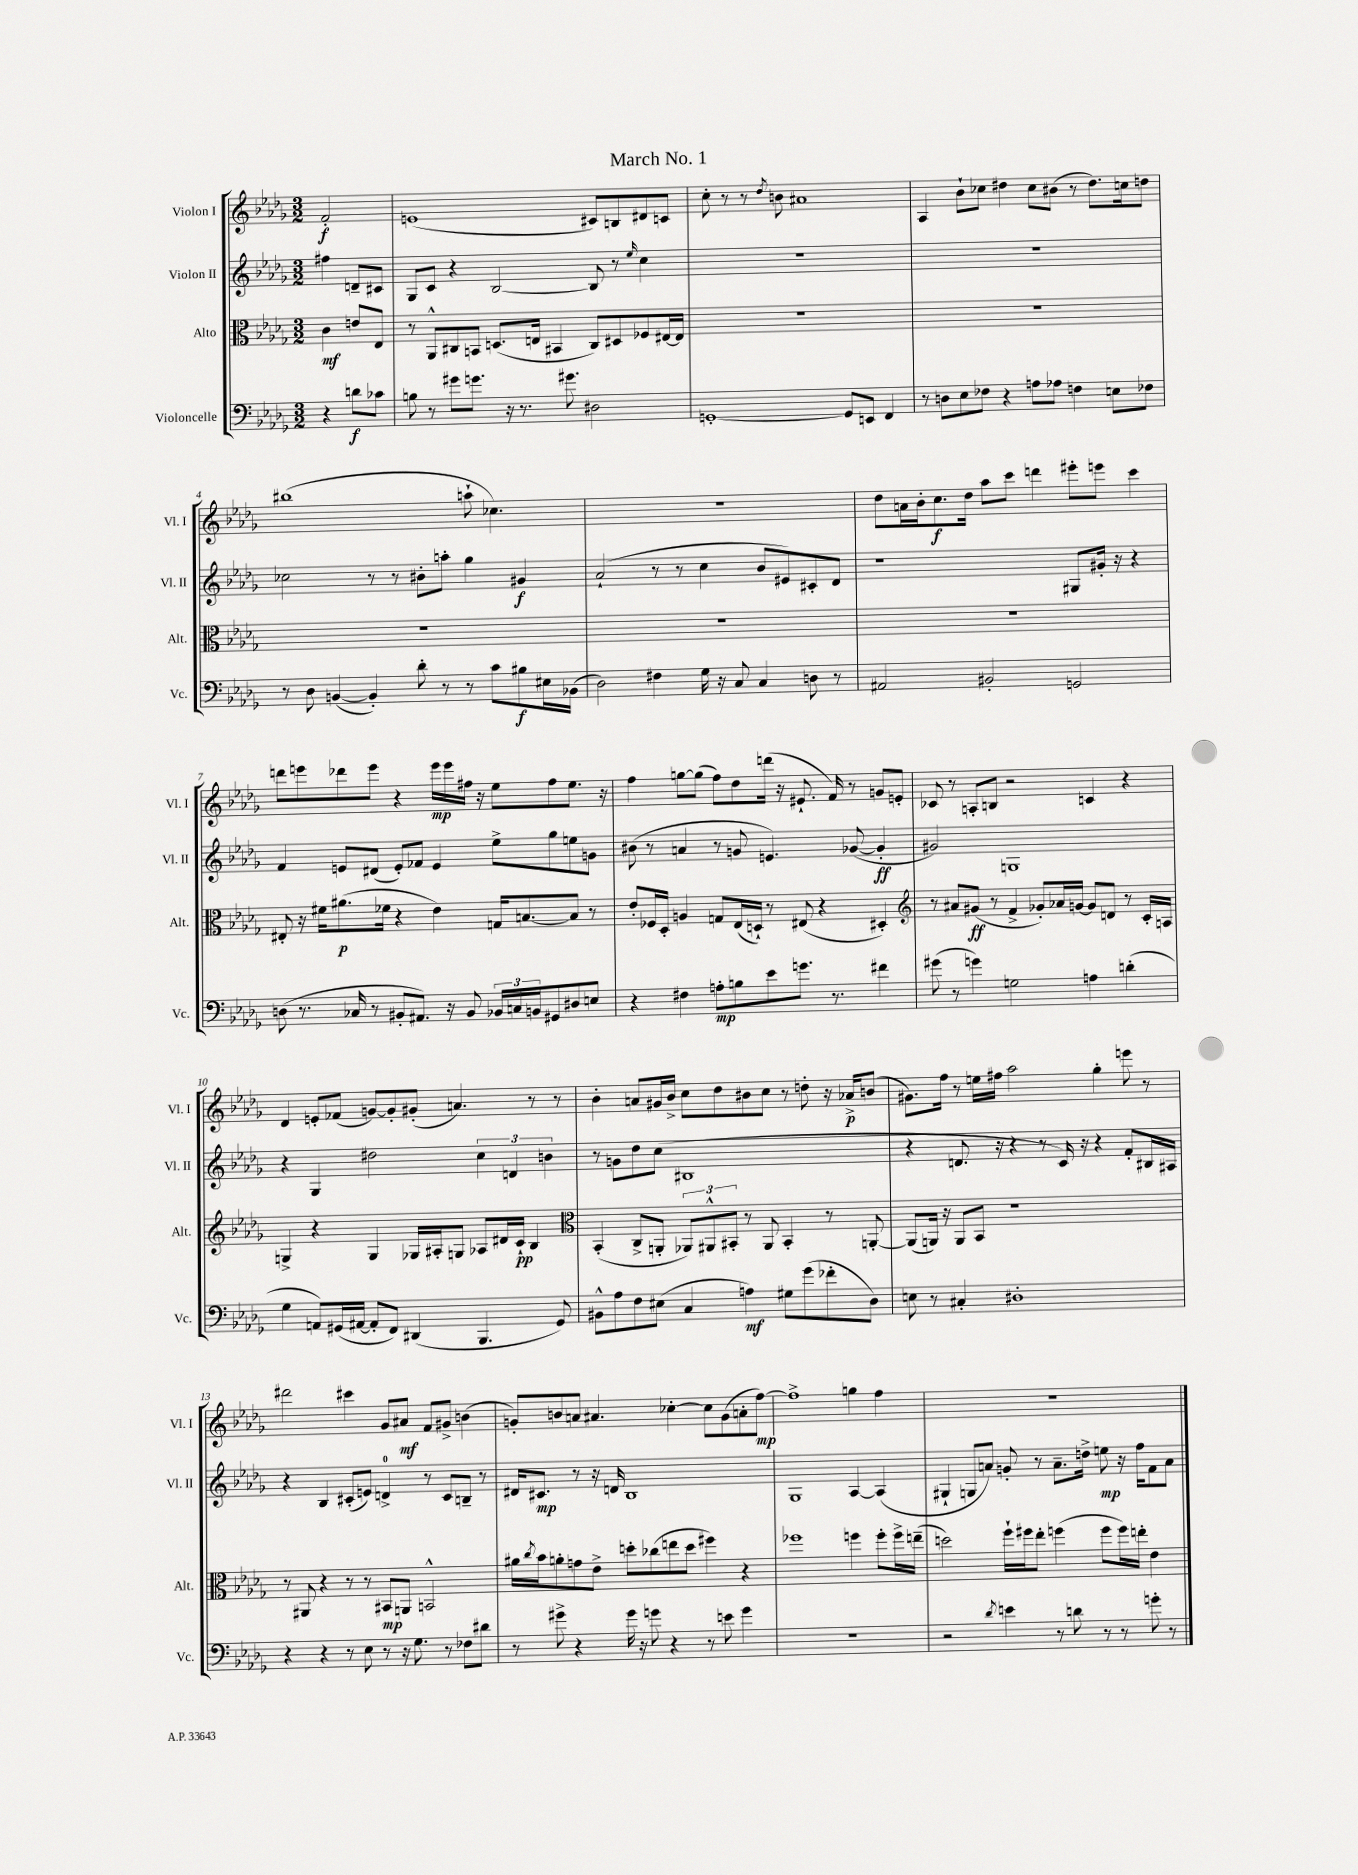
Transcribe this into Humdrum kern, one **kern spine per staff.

**kern	**kern	**kern	**kern
*staff4	*staff3	*staff2	*staff1
*clefF4	*clefC3	*clefG2	*clefG2
*k[b-e-a-d-g-]	*k[b-e-a-d-g-]	*k[b-e-a-d-g-]	*k[b-e-a-d-g-]
*M3/2	*M3/2	*M3/2	*M3/2
4r	4c	4ff#	2f'
8d	8e	8d~	.
8c-	8E-	8c#	.
=	=	=	=
8B	8r	8G-	(1e
8r	8AA-^^	8c	.
8g#	8C#	4r	.
8.g	8BB	.	.
.	(8.D	[2B-	.
16r	.	.	.
8.r	.	.	.
.	16E	.	.
.	4BB#	.	.
8.g#	.	.	.
2D#	8C#)	8B-]	8c#)
.	8D#	8r	8B
.	.	16qqee-	.
.	8F-	4cc	8d#
.	[16E#	.	8c
.	16E#]	.	.
=	=	=	=
[1GG'	1.r	1.r	8cc'
.	.	.	8r
.	.	.	8r
.	.	.	8qdd-
.	.	.	8b
.	.	.	1a#
8GG]	.	.	.
8EE	.	.	.
4FF	.	.	.
=	=	=	=
8r	1.r	1.r	4A-
8D	.	.	.
8E-	.	.	8b-`
8F-	.	.	8cc-
4r	.	.	4dd#
8A	.	.	8cc-
8A-	.	.	(8b#
4F	.	.	8r
.	.	.	8.dd#)
8E	.	.	.
.	.	.	16cc
8F-	.	.	8dd
=	=	=	=
8r	1.r	2cc-	(1bb#
8D-	.	.	.
([4BB	.	.	.
4BB'])	.	8r	.
.	.	8r	.
8d-'	.	8b#'	.
8r	.	8aa'	.
8r	.	4gg-	8aa`
8c	.	.	4.cc-)
8B#	.	4g#	.
16E#	.	.	.
(16BB-	.	.	.
=	=	=	=
2D-)	1.r	(2a-`	1.r
4F#	.	8r	.
.	.	8r	.
16G-	.	4cc	.
16r	.	.	.
8C	.	.	.
4C	.	8b-	.
.	.	8e#)	.
8D	.	8c#'	.
8r	.	8d-	.
=	=	=	=
2AA#	1.r	1r	8dd-
.	.	.	16a
.	.	.	16b-'
.	.	.	8.cc
.	.	.	16dd-
2BB#'	.	.	8aa-
.	.	.	8ccc
.	.	.	4ddd
2GG	.	8G#	8eee#'
.	.	16g#'	8eee
.	.	16r	.
.	.	4r	4ccc
=	=	=	=
(8D	8E#'	4f	8ddd
8.r	16r	.	8eee
.	16f#	.	.
.	(8.a#	8e	8ddd-
16C-	.	.	.
8r	.	(8d#	8eee
.	16f-	.	.
8BB#'	4r	8e')	4r
8.AA#)	.	8f-	.
.	4e-)	4e	16eee
16r	.	.	16eee
8BB#	.	.	16ff#
.	.	.	16r
24BB-	16G	8ee-^	8ee-
24C	.	.	.
.	[8.B	.	.
24BB	.	.	.
8GG#	.	8gg-	8ff#
8D#	8B]	8ee	8.ee-
8E	8r	8g	.
.	.	.	16r
=	=	=	=
4r	8e-'	(8b#	4ff
.	16F-	8r	.
.	16D-'	.	.
4F#	4A	4a	[8gg
.	.	.	(8gg]
8A'	8G	8r	8ff)
8B	(16E-	8g	8dd-
.	16D`)	.	.
8e-	8r	4.e)	(16ddd
.	.	.	16r
8.g	(8E#	.	8.e#`
.	4r	.	.
8.r	.	.	16f)
.	.	([8g-	8r
4f#	4D#')	4g-']	8g
.	.	.	8e'
=	=	=	=
*	*clefG2	*	*
(8g#	8r	2g#)	8c-
8r	8a#	.	8r
4g)	(8g#	.	8A'
.	8r	.	8B
2G	4f^	1G	2r
.	8g-')	.	.
.	16a-	.	.
.	[16g	.	.
4A	8g]	.	4c
.	8d	.	.
(4d'	8r	.	4r
.	16c'	.	.
.	16A	.	.
=	=	=	=
4G-	4G^	4r	4d-
8AA)	4r	4G-	8e'
(16GG#	.	.	(8f-
[16AA#	.	.	.
8AA#']	4G	2dd#	[8g)
8FF)	.	.	8g']
(4DD#	16G-	.	(8g#'
.	16A#'	.	.
.	8G	.	4.a)
4.BBB-	8A-	6cc	.
.	16d#	.	.
.	.	6d	.
.	16c`	.	.
.	4B-	.	8r
.	.	6b	.
8GG#)	.	.	8r
=	=	=	=
*	*clefC3	*	*
8BB#^^	(4BB-'	8r	4b-'
8A-	.	8g	.
8F	8C^	8dd-	8a
(8E#	8AA'	(8cc	16g#
.	.	.	16b-^
4C	12AA-)	1B#	8cc
.	12AA#^^	.	.
.	.	.	8dd-
.	12BB#'	.	.
4A)	8r	.	8b#
.	8AA#	.	8cc
8G#	4BB#'	.	8r
(8g-	.	.	8dd'
8f-'	8r	.	16r
.	.	.	16a-^
8D-)	[8AA'	.	(8b
=	=	=	=
8E	(8AA]	4r	8.g#)
8r	16AA)	.	.
.	16r	.	16ff
4C#'	8AA	8.d	8r
.	8BB-	.	16ee
.	.	16r	16ff#
1D#'	1r	4r	2aa-
.	.	8r	.
.	.	16c)	.
.	.	16r	.
.	.	4r	4gg-'
.	.	8f'	8eee
.	.	16B#	8r
.	.	16A#	.
=	=	=	=
4r	8r	4r	2ddd#
.	8AA#	.	.
4r	4r	4B-	.
8r	8r	(8c#'	4ccc#
8E-	8r	8e)	.
8r	8BB#	4d^	8g-
16r	8AA	.	8a#
8.G-	.	.	.
.	2BB^^	8r	8f
8r	.	8c#	8g#^
8F-	.	8B~	(4b
8d#	.	8r	.
=	=	=	=
8r	16a#	16d#	8g')
.	8qcc	.	.
.	16b-	8.c#	.
8g#^	8a'	.	8b
4r	8g	8r	8a
.	8e-^	16r	4.a#
.	.	16d	.
16g#	8dd'	1B-	.
16r	.	.	.
8g	(8cc-	.	.
4r	8ee	.	[4cc-'
.	8dd	.	.
8r	4ff#)	.	8cc-]
8e	.	.	(8g
4g	4r	.	8a'
.	.	.	[8ff)
=	=	=	=
1.r	1ff-	1G-	1ff^]
.	4ff	[4A-	4gg
.	8ff'	(4A-]	4ff
.	16ff^	.	.
.	(16ee~	.	.
=	=	=	=
2r	2dd)	4G#`	1.r
.	.	8G	.
.	.	8a)	.
8qd-	.	.	.
4e	16ff`	8g'	.
.	16ff#	.	.
.	8ee-'	8r	.
8r	(4ff	8.a~	.
8d	.	.	.
.	.	16dd^	.
8r	8ff	8ee	.
8r	16ff)	16r	.
.	16ee'	16ff	.
8g'	4e-	8f	.
8r	.	8a	.
==	==	==	==
*-	*-	*-	*-
